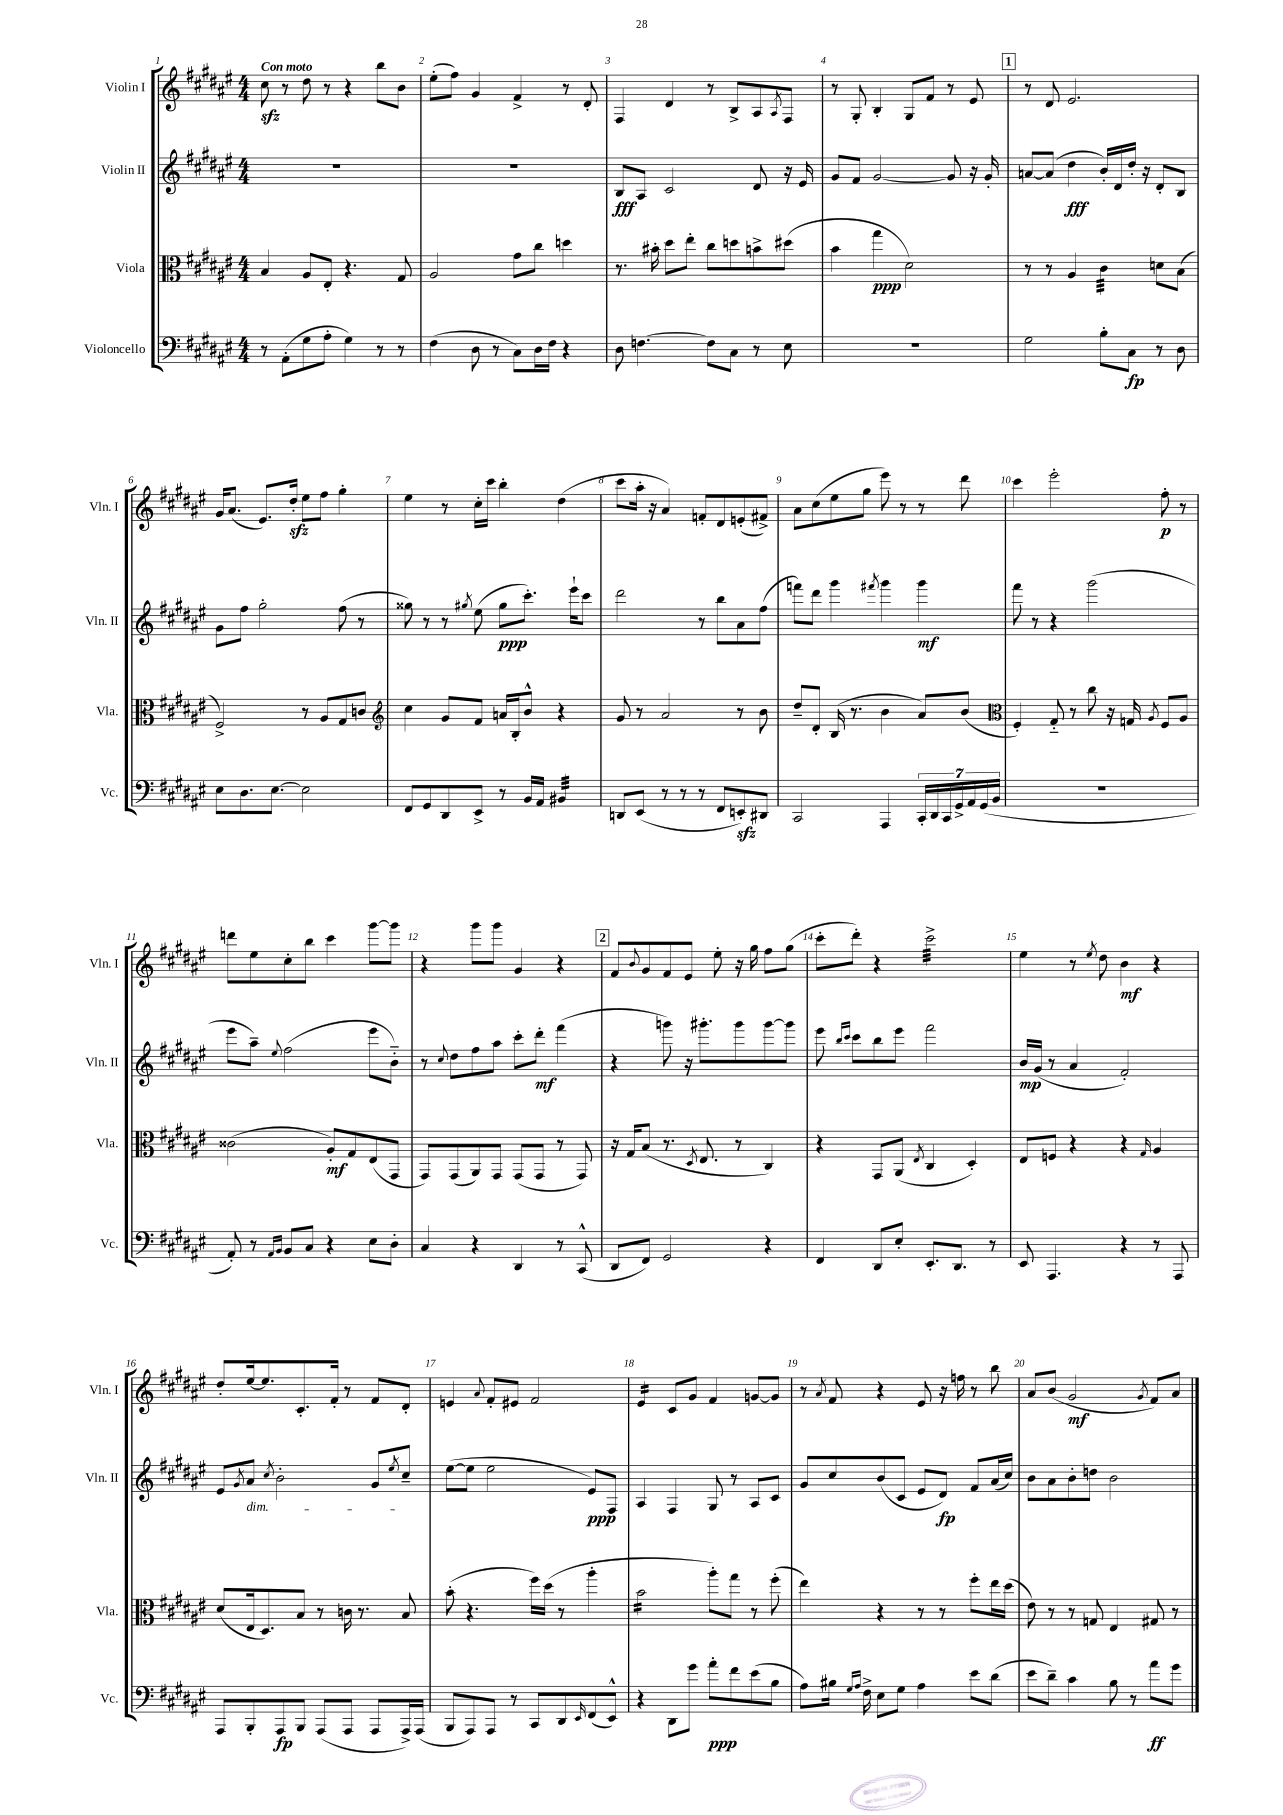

**kern	**kern	**kern	**kern
*staff4	*staff3	*staff2	*staff1
*clefF4	*clefC3	*clefG2	*clefG2
*k[f#c#g#d#a#e#]	*k[f#c#g#d#a#e#]	*k[f#c#g#d#a#e#]	*k[f#c#g#d#a#e#]
*M4/4	*M4/4	*M4/4	*M4/4
8r	4B/	1r	8cc#\
(8AA#'\L	.	.	8r
8G#\	8A#/L	.	8dd#\
8A#'\J	8E#'/J	.	8r
4G#\)	4.r	.	4r
8r	.	.	8bb\L
8r	8G#/	.	8b\J
=	=	=	=
(4F#\	2A#/	1r	(8ee#'\L
.	.	.	8ff#\J)
8D#\	.	.	4g#/
8r	.	.	.
8C#\L)	8g#\L	.	4f#^/
16D#\L	8cc#\J	.	.
16F#\JJ	.	.	.
4r	4dd\	.	8r
.	.	.	8d#'/
=	=	=	=
8D#\	8.r	8B/L	4F#/
[4.F\	.	8A#/J	.
.	16b#'\	.	.
.	8dd#\L	2c#/	4d#/
.	8ee#'\J	.	.
8F\]L	8cc#\L	.	8r
8C#\J	8dd\	.	8B^/L
8r	8b^\	8d#/	8A#/
.	.	.	8qA#/
8E#\	(8dd#\J	16r	8F#/J
.	.	16e#/	.
=	=	=	=
1r	4b\	8g#/L	8r
.	.	8f#/J	8G#'/
.	4gg#\	[2g#/	4B'/
.	2d#\)	.	8G#/L
.	.	.	8f#/J
.	.	8g#/]	8r
.	.	16r	8e#/
.	.	16g#'/	.
=	=	=	=
2G#\	8r	[8a/L	8r
.	8r	(8a/]J	8d#/
.	4A#/	4dd#\	2.e#/
8B'\L	4c#\	16b'/LL)	.
.	.	16d#/	.
8C#\J	.	16dd#'/JJ	.
.	.	16r	.
8r	8d\L	8d#'/L	.
8D#\	(8B\J	8B/J	.
=	=	=	=
8E#\L	2F#^/)	8g#\L	16g#/LK
.	.	.	(8.a#/J
8.D#\	.	8ff#\J	.
.	.	2gg#'\	8.e#/L)
[8.E#\J	.	.	.
.	.	.	16dd#'/Jk
2E#\]	8r	.	8ee#\L
.	8A#/L	.	8ff#\J
.	8G#/	(8ff#\	4gg#'\
.	8c/J	8r	.
=	=	=	=
*	*clefG2	*	*
8FF#/L	4cc#\	8gg##\)	4ee#\
8GG#/	.	8r	.
8DD#/	8g#/L	8r	8r
.	.	8qgg#/	.
8EE#^/J	8f#/J	(8ee#\	16cc#'\LL
.	.	.	16ccc#\JJ
8r	16a/LL	8gg#\L	4bb'\
.	16B'/J	.	.
16BB/LL	8b^^/J	8.ccc#'\J)	.
16AA#/JJ	.	.	.
4BB#/	4r	.	(4dd#\
.	.	16eee#`\LK	.
.	.	8ccc#\J	.
=	=	=	=
8DD/L	8g#/	2ddd#\	8ccc#\L
(8EE#/J	8r	.	16aa#'\Jk
.	.	.	16r
8r	2a#/	.	4a#/)
8r	.	.	.
8r	.	8r	8f'/L
8FF#/L	.	8bb\L	8d#/
8EE'/)	8r	8a#\	(8e'/
8DD#/J	8b\	(8ff#\J	8f#^/J)
=	=	=	=
2CC#/	8dd#~/L	8fff\L)	8a#\L
.	8d#'/J	8ddd#\J	(8cc#\
.	(16B/	4ggg#\	8ee#\
.	8.r	.	.
.	.	.	8gg#\J
.	.	8qfff#/	.
4AAA#/	4b\	4ggg#\	8eee#\)
.	.	.	8r
28CC#'/LL	8a#/L)	4ggg#\	8r
28DD#/	.	.	.
28CC#/	.	.	.
28GG#^/	.	.	.
.	(8b/J	.	8ddd#\
28AA#/	.	.	.
(28GG#/	.	.	.
28BB/JJ	.	.	.
=	=	=	=
*	*clefC3	*	*
1r	4F#'/)	8fff#\	4ccc#\
.	.	8r	.
.	8G#'~/	4r	2eee#'\
.	8r	.	.
.	8cc#\	(2ggg#\	.
.	16r	.	.
.	16G/	.	.
.	8qA#/	.	.
.	8F#/L	.	8ff#'\
.	8A#/J	.	8r
=	=	=	=
8AA#'/)	(2c##\	8eee#\L	8ddd\L
8r	.	8aa#~\J)	8ee#\
16qqAA#/LL	.	.	.
16qqBB/JJ	.	8qqee#/	.
8BB/L	.	(2ff#\	8cc#'\
8C#/J	.	.	8bb\J
4r	8A#'/L)	.	4ccc#\
.	8G#/	.	.
8E#\L	(8E#/	8eee#\L	[8ggg#\L
8D#'\J	8GG#/J	8b'~\J)	8ggg#\]J
=	=	=	=
4C#/	8GG#/L)	8r	4r
.	.	8qqcc#/	.
.	(8GG#/	8dd#\L	.
4r	8AA#/)	8ff#\	8ggg#\L
.	8GG#/J	8aa#\J	8ggg#\J
4DD#/	(8GG#/L	8ccc#'\L	4g#/
.	8GG#/J	8ddd#'\J	.
8r	8r	(4fff#\	4r
(8CC#^^/	8GG#/)	.	.
=	=	=	=
8DD#/L	16r	4r	8f#/L
.	16G#/LK	.	.
.	.	.	8qqb/
8FF#/J)	(8B/J	.	8g#/
2GG#/	8.r	8ggg\)	8f#/
.	.	16r	8e#/J
.	8qD#/	.	.
.	8.E#/	8.ggg#'\L	.
.	.	.	8ee#'\
.	8r	8ggg#\	16r
.	.	.	16gg#\
4r	4C#/)	[8ggg#\	8ff#\L
.	.	8ggg#\]J	(8gg#\J
=	=	=	=
4FF#/	4r	8eee#\	8ccc#'\L
.	.	16qqbb/LL	.
.	.	16qqccc#/JJ	.
.	.	8ccc#\L	8ddd#'\J)
8DD#/L	8GG#/L	8bb\	4r
8E#'/J	(8AA#/J	8eee#\J	.
.	8qE#/	.	.
8.EE#'/L	4C#/	2fff#\	2ccc#^\
8.DD#/J	.	.	.
.	4D#'/)	.	.
8r	.	.	.
=	=	=	=
8EE#/	8E#/L	16b/LL	4ee#\
.	.	(16g#/JJ	.
4.AAA#/	8F/J	8r	.
.	4r	4a#/	8r
.	.	.	8qee#/
.	.	.	8dd#\
4r	4r	2f#'/)	4b\
.	16qqG#/	.	.
8r	4A#/	.	4r
8AAA#/	.	.	.
=	=	=	=
8AAA#/L	(8d#/L	8e#/L	8dd#'/L
.	.	8qg#/	.
8BBB'/	16E#/k	8a#/J	[16ee#/k
.	8.D#/)	.	8.ee#/]
.	.	8qcc#/	.
8AAA#/	.	2b'\	.
8BBB/J	8B/J	.	8.c#'/
(8AAA#/L	8r	.	.
.	.	.	16f#'/Jk
8AAA#/J	16c\	.	8r
.	8.r	.	.
8AAA#/L	.	8g#/L	8f#/L
.	.	8qee#/	.
16AAA#^/L)	8B/	8cc#~/J	8d#'/J
(16AAA#/JJ	.	.	.
=	=	=	=
8BBB/L	(8b'\	([8ee#\L	4e/
8AAA#/)	4.r	8ee#\]J	.
.	.	.	8qqa#/
8AAA#/J	.	2ee#\	8f#'/L
8r	.	.	8e#/J
8CC#/L	16ff#\LL)	.	2f#/
.	(16dd#\JJ	.	.
8DD#/	8r	.	.
16qqEE#/	.	.	.
(8FF#/	4aa#'\	8e#/L)	.
8EE#^^/J)	.	8F#/J	.
=	=	=	=
4r	2b\	4A#/	4e#/
8DD#\L	.	4F#/	8c#/L
8g#\J	.	.	8g#/J
8a#'\L	8aa#'\L)	8G#/	4f#/
8f#\	8gg#\J	8r	.
(8e#\	8r	8A#/L	[8g/L
8B\J	(8ff#'\	8c#/J	8g/]J
=	=	=	=
8A#\L)	4ee#\)	8g#/L	8r
.	.	.	8qa#/
16B#\Jk	.	8cc#/	8f#/
16qqG#/LL	.	.	.
16qqA#/JJ	.	.	.
16F#^\	.	.	.
8E#\L	4r	(8b/	4r
8G#\J	.	8c#/J	.
4A#\	8r	8e#/L	8e#/
.	8r	8d#/J)	16r
.	.	.	16ff\
8e#\L	8ff#'\L	8f#/L	8r
(8d#\J	16ee#\L	(16a#/L	8bb\
.	(16dd#\JJ	16cc#/JJ)	.
=	=	=	=
8e#\L	8e#\)	8b\L	8a#/L
8d#~\J)	8r	8a#\	(8b/J
4c#\	8r	8b'\	2g#/
.	8G/	8dd\J	.
8B\	4E#/	2b\	.
8r	.	.	.
.	.	.	8qg#/
8a#\L	8G#/	.	8f#/L)
8g#\J	8r	.	8a#/J
==	==	==	==
*-	*-	*-	*-
